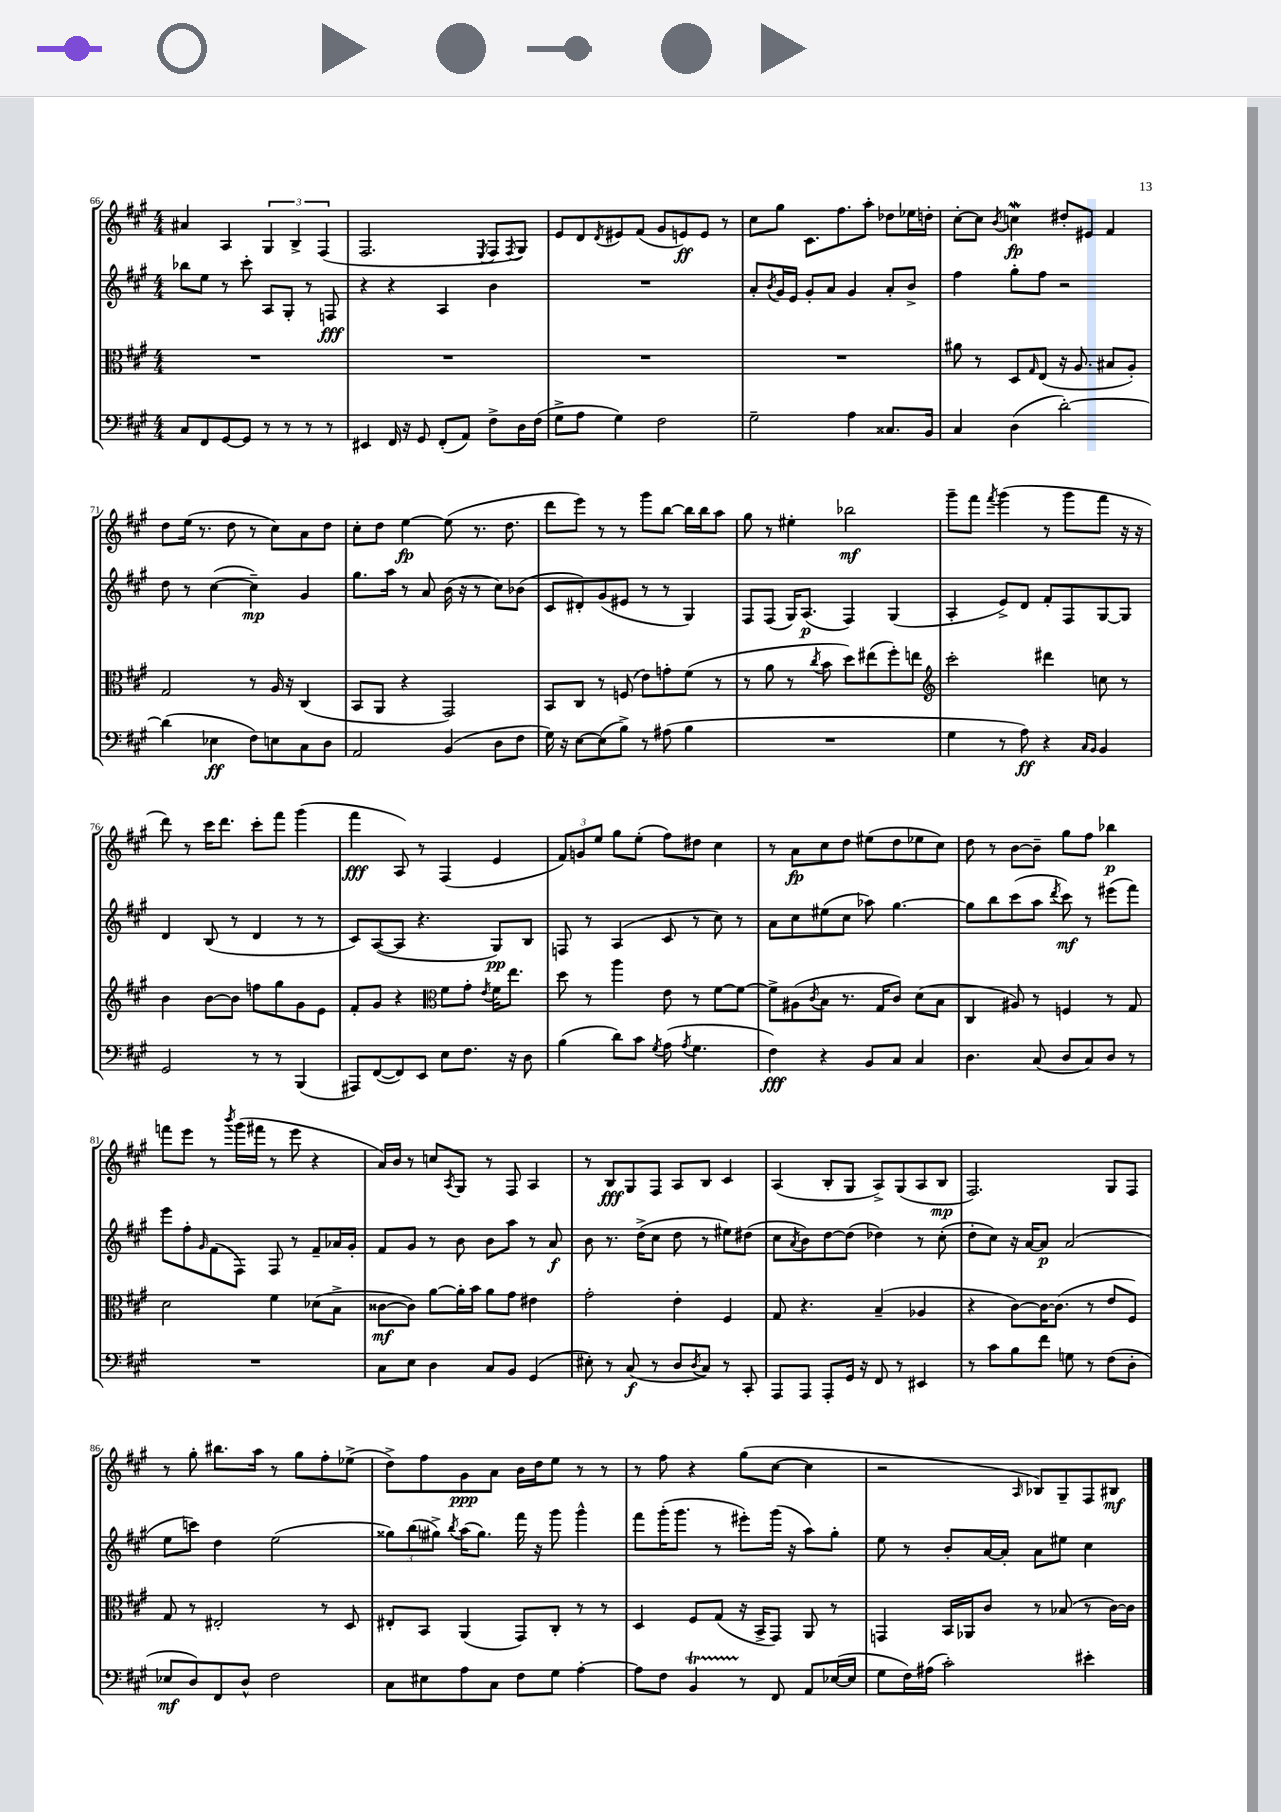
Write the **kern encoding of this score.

**kern	**dynam	**kern	**dynam	**kern	**dynam	**kern	**dynam
*part4	*part4	*part3	*part3	*part2	*part2	*part1	*part1
*staff4	*staff4	*staff3	*staff3	*staff2	*staff2	*staff1	*staff1
*clefF4	*	*clefC3	*	*clefG2	*	*clefG2	*
*k[f#c#g#]	*	*k[f#c#g#]	*	*k[f#c#g#]	*	*k[f#c#g#]	*
*M4/4	*	*M4/4	*	*M4/4	*	*M4/4	*
=66	=66	=66	=66	=66	=66	=66	=66
8C#/L	.	1r	.	8bb-X\L	.	4a#X/	.
8FF#/	.	.	.	8ee\J	.	.	.
[8GG#/	.	.	.	8r	.	4A/	.
8GG#/J]	.	.	.	8ccc#'\	.	.	.
8r	.	.	.	8A/L	.	6G#/	.
8r	.	.	.	8G#'/J	.	.	.
.	.	.	.	.	.	6B^/	.
8r	.	.	.	8r	.	.	.
.	.	.	.	.	.	(6F#/	.
8r	.	.	.	8Fn/	fff	.	.
=67	=67	=67	=67	=67	=67	=67	=67
4EE#X/	.	1r	.	4r	.	2.F#/	.
16FF#/	.	.	.	4r	.	.	.
16r	.	.	.	.	.	.	.
8GG#/	.	.	.	.	.	.	.
(8FF#'/L	.	.	.	4A/	.	.	.
8AA/J)	.	.	.	.	.	.	.
.	.	.	.	.	.	8qE/	.
8F#^\L	.	.	.	4b\	.	8F#/L	.
.	.	.	.	.	.	8qF#/	.
16D\L	.	.	.	.	.	8G#/J)	.
(16F#\JJ	.	.	.	.	.	.	.
=68	=68	=68	=68	=68	=68	=68	=68
8G#^\L	.	1r	.	1r	.	8e/L	.
8A\J	.	.	.	.	.	8d/	.
.	.	.	.	.	.	8qd/	.
4G#\)	.	.	.	.	.	8e#X/	.
.	.	.	.	.	.	(8f#/J	.
2F#\	.	.	.	.	.	8g#/L	.
.	.	.	.	.	.	8en/)	ff
.	.	.	.	.	.	8e/J	.
.	.	.	.	.	.	8r	.
=69	=69	=69	=69	=69	=69	=69	=69
2G#~\	.	1r	.	8a'/L	.	8cc#\L	.
.	.	.	.	8qb/	.	.	.
.	.	.	.	16g#/L	.	8gg#\J	.
.	.	.	.	16e/JJ	.	.	.
.	.	.	.	8g#'/L	.	8.c#\L	.
.	.	.	.	8a/J	.	.	.
.	.	.	.	.	.	8.ff#\	.
4A\	.	.	.	4g#/	.	.	.
.	.	.	.	.	.	8aa'\J	.
8.C##X/L	.	.	.	8a'/L	.	8dd-X\L	.
.	.	.	.	8b^/J	.	16ee-X\L	.
16BB/Jk	.	.	.	.	.	16ddn'\JJ	.
=70	=70	=70	=70	=70	=70	=70	=70
4C#/	.	8a#X\	.	4ff#\	.	[8cc#'\L	.
.	.	8r	.	.	.	8cc#\J]	.
.	.	.	.	.	.	8qb/	.
(4D\	.	8D/L	.	8gg#'\L	.	4ccnw\	fp
.	.	16qqG#/	.	.	.	.	.
.	.	(8E/J	.	8ff#\J	.	.	.
[2d'\)	.	16r	.	2r	.	8dd#X'/L	.
.	.	8.A/	.	.	.	.	.
.	.	.	.	.	.	8e#X/J	.
.	.	8B#X/L	.	.	.	4f#/	.
.	.	8A'/J)	.	.	.	.	.
!!LO:LB:g=z
=71	=71	=71	=71	=71	=71	=71	=71
(4d\]	.	2G#/	.	8dd\	.	8dd\L	.
.	.	.	.	8r	.	(16ee\Jk	.
.	.	.	.	.	.	8.r	.
4E-X\	ff	.	.	([4cc#\	.	.	.
.	.	.	.	.	.	8dd\	.
8F#\L)	.	8r	.	4cc#~\])	mp	8r	.
8En\	.	16A/	.	.	.	8cc#\L)	.
.	.	16r	.	.	.	.	.
8C#\	.	(4C#/	.	4g#/	.	8a\	.
8D\J	.	.	.	.	.	8dd\J	.
=72	=72	=72	=72	=72	=72	=72	=72
2AA/	.	8BB/L	.	8.gg#\L	.	8cc#'\L	.
.	.	8AA/J	.	.	.	8dd\J	.
.	.	.	.	16aa\Jk	.	.	.
.	.	4r	.	8r	.	[4ee\	fp
.	.	.	.	8a/	.	.	.
(4BB/	.	2GG#/)	.	(16b\	.	(8ee\]	.
.	.	.	.	16r	.	.	.
.	.	.	.	8r	.	8.r	.
8D\L	.	.	.	8cc#\L)	.	.	.
.	.	.	.	.	.	8.dd\	.
8F#\J	.	.	.	(8b-X\J	.	.	.
=73	=73	=73	=73	=73	=73	=73	=73
16G#\)	.	8BB/L	.	8c#/L	.	8ddd\L	.
16r	.	.	.	.	.	.	.
[8E\L	.	8C#/J	.	8d#X'/)	.	8eee\J)	.
(8E\]	.	8r	.	(8g#/	.	8r	.
8B^\J)	.	(8Fn/	.	8e#X/J	.	8r	.
8r	.	8e\L)	.	8r	.	8ggg#\L	.
(8A#X\	.	8gn'\	.	8r	.	[8bb\J	.
4B\	.	(8f#\J	.	4G#/)	.	16bb\LL]	.
.	.	.	.	.	.	16bb\J	.
.	.	8r	.	.	.	8aa\J	.
=74	=74	=74	=74	=74	=74	=74	=74
1r	.	8r	.	8F#/L	.	8gg#\	.
.	.	8a\	.	(8F#/J	.	8r	.
.	.	8r	.	16G#/KL)	.	4ee#X'\	.
.	.	.	.	(8.A/J	p	.	.
.	.	8qcc#/	.	.	.	.	.
.	.	8b\	.	.	.	.	.
.	.	8dd\L)	.	4F#/)	.	2bb-X\	mf
.	.	(8ee#X\	.	.	.	.	.
.	.	8ff#'\)	.	(4G#/	.	.	.
.	.	8een\J	.	.	.	.	.
=75	=75	=75	=75	=75	=75	=75	=75
*	*	*clefG2	*	*	*	*	*
4G#\	.	2ccc#'\	.	4A'/	.	8ggg#~\L	.
.	.	.	.	.	.	8fff#\J	.
.	.	.	.	.	.	8qfff#/	.
8r	.	.	.	8e^/L)	.	(4ggg#\	.
8A\)	ff	.	.	8d/J	.	.	.
4r	.	4ddd#X\	.	8f#'/L	.	8r	.
.	.	.	.	8F#/	.	8ggg#\L	.
16qqC#/LL	.	.	.	.	.	.	.
16qqBB/JJ	.	.	.	.	.	.	.
4BB/	.	8ccn\	.	[8G#/	.	8fff#\J	.
.	.	8r	.	8G#/J]	.	16r	.
.	.	.	.	.	.	16r	.
!!LO:LB:g=z
=76	=76	=76	=76	=76	=76	=76	=76
2GG#/	.	4b\	.	4d/	.	8ddd\)	.
.	.	.	.	.	.	8r	.
.	.	[8b\L	.	(8B/	.	16ccc#\KL	.
.	.	.	.	.	.	8.ddd\J	.
.	.	8b\J]	.	8r	.	.	.
8r	.	8ffn\L	.	4d/	.	8ccc#'\L	.
8r	.	8gg#\	.	.	.	8fff#\J	.
(4BBB/	.	8g#\	.	8r	.	(4ggg#\	.
.	.	8e\J	.	8r	.	.	.
=77	=77	=77	=77	=77	=77	=77	=77
8AAA#X/L)	.	8f#'/L	.	8c#/L)	.	4fff#\	fff
([8FF#/	.	8g#/J	.	([8A/	.	.	.
8FF#/])	.	4r	.	8A/J]	.	8A/)	.
8EE/J	.	.	.	4.r	.	8r	.
*	*	*clefC3	*	*	*	*	*
8E\L	.	8f#\L	.	.	.	(4F#/	.
8.F#\J	.	8g#'\J	.	.	.	.	.
.	.	8qe/	.	.	.	.	.
.	.	16f#\KL	.	8G#/L)	pp	4e/	.
16r	.	8.ee\J	.	.	.	.	.
8D\	.	.	.	8B/J	.	.	.
=78	=78	=78	=78	=78	=78	=78	=78
(4B\	.	8dd\	.	8Fn/	.	12f#/L)	.
.	.	.	.	.	.	12gn/	.
.	.	8r	.	8r	.	.	.
.	.	.	.	.	.	12ee/J	.
8d\L)	.	4aa\	.	(4A/	.	8gg#\L	.
8c#\J	.	.	.	.	.	(8ee'\J	.
8qG#/	.	.	.	.	.	.	.
(8A\	.	8e\	.	8c#/	.	8ff#\L)	.
8qA/	.	.	.	.	.	.	.
4.G#\	.	8r	.	8r	.	8dd#X\J	.
.	.	[8f#\L	.	8cc#\)	.	4cc#\	.
.	.	8f#\J_	.	8r	.	.	.
=79	=79	=79	=79	=79	=79	=79	=79
4F#\)	fff	8f#^\L]	.	8a\L	.	8r	.
.	.	(8A#X\	.	8cc#\	.	8a\L	fp
.	.	8qc#/	.	.	.	.	.
4r	.	8B\J	.	(8ee#X\	.	8cc#\	.
.	.	8.r	.	8cc#\J	.	8dd\J	.
8BB/L	.	.	.	8aa-X\)	.	(8ee#X\L	.
.	.	16G#/KL	.	.	.	.	.
8C#/J	.	8c#/J)	.	[4.gg#\	.	8dd\	.
4C#/	.	(8d\L	.	.	.	8ee-X\	.
.	.	8B\J	.	.	.	8cc#\J)	.
=80	=80	=80	=80	=80	=80	=80	=80
4.D\	.	4C#/	.	8gg#\L]	.	8dd\	.
.	.	.	.	8bb\	.	8r	.
.	.	8A#X/)	.	(8ccc#\	.	[8b\L	.
(8C#/	.	8r	.	8aa\J	.	8b~\J]	.
.	.	.	.	8qddd/	.	.	.
8D/L	.	4Fn/	.	8ccc#\)	mf	8gg#\L	.
8C#/)	.	.	.	8r	.	8ff#\J	.
8D/J	.	8r	.	(8eee#X\L	.	4bb-X\	p
8r	.	8G#/	.	8fff#\J)	.	.	.
!!LO:LB:g=z
=81	=81	=81	=81	=81	=81	=81	=81
1r	.	2d\	.	8eee\L	.	8fffn\L	.
.	.	.	.	8ff#'\	.	8eee\J	.
.	.	.	.	16qqg#/	.	.	.
.	.	.	.	(8f#\	.	8r	.
.	.	.	.	.	.	8qbbb/	.
.	.	.	.	8F#\J)	.	(16ggg#\LL	.
.	.	.	.	.	.	16fff#X\JJ	.
.	.	4f#\	.	8F#/	.	8r	.
.	.	.	.	8r	.	8eee\	.
.	.	(8d-X\L	.	8f#~/L	.	4r	.
.	.	8B^\J	.	16a-X/L	.	.	.
.	.	.	.	16g#'/JJ	.	.	.
=82	=82	=82	=82	=82	=82	=82	=82
8C#\L	.	[8c##X\L	mf	8f#/L	.	16a/LL)	.
.	.	.	.	.	.	16b/JJ	.
8E\J	.	8c##\J])	.	8g#/J	.	8r	.
4D\	.	[8a\L	.	8r	.	8ccn/L	.
.	.	.	.	.	.	8qA/	.
.	.	16a'\L]	.	8b\	.	8G#/J	.
.	.	16b\JJ	.	.	.	.	.
8C#/L	.	8a\L	.	8b\L	.	8r	.
8BB/J	.	8g#\J	.	8aa\J	.	8F#/	.
(4GG#/	.	4e#X\	.	8r	.	4A/	.
.	.	.	.	8a/	f	.	.
=83	=83	=83	=83	=83	=83	=83	=83
8E#X'\)	.	2g#'\	.	8b\	.	8r	.
8r	.	.	.	8.r	.	8B/L	fff
(8C#/	f	.	.	.	.	8G#/	.
.	.	.	.	(16dd^\KL	.	.	.
8r	.	.	.	8cc#\J	.	8F#/J	.
8D/L	.	4e'\	.	8dd\	.	8A/L	.
8qD/	.	.	.	.	.	.	.
8C#/J)	.	.	.	8r	.	8B/J	.
8r	.	4F#/	.	8ee#X\L)	.	4c#/	.
8CC#'/	.	.	.	(8dd#X\J	.	.	.
=84	=84	=84	=84	=84	=84	=84	=84
8AAA/L	.	8G#/	.	8cc#\L	.	(4A/	.
.	.	.	.	8qa/	.	.	.
8AAA/J	.	4.r	.	8b\)	.	.	.
8AAA'/L	.	.	.	[8dd\	.	8B'/L	.
16GG#/Jk	.	.	.	(8dd\J]	.	8G#/J	.
16r	.	.	.	.	.	.	.
8FF#/	.	(4B~/	.	4dd-X\)	.	8A^/L)	.
8r	.	.	.	.	.	(8G#/	.
4EE#X/	.	4A-X/	.	8r	.	8A/	.
.	.	.	.	(8cc#'\	.	8B/J	mp
=85	=85	=85	=85	=85	=85	=85	=85
8r	.	4r	.	8dd'\L	.	2.F#/)	.
8c#\L	.	.	.	8cc#\J)	.	.	.
8B\	.	[8c#\L)	.	16r	.	.	.
.	.	.	.	[16a/KL	.	.	.
8f#\J	.	16c#\K_	.	8a/J]	p	.	.
.	.	(8.c#\J]	.	.	.	.	.
8Gn\	.	.	.	(2a/	.	.	.
8r	.	8r	.	.	.	.	.
(8F#\L	.	8e/L	.	.	.	8G#/L	.
8D'\J	.	8F#/J)	.	.	.	8F#/J	.
!!LO:LB:g=z
=86	=86	=86	=86	=86	=86	=86	=86
8E-X/L	mf	8G#/	.	8ee\L	.	8r	.
8D/)	.	8r	.	8cccn\J)	.	8gg#'\	.
8FF#/	.	2E#X'/	.	4dd\	.	8.bb#X\L	.
8D^^/J	.	.	.	.	.	.	.
.	.	.	.	.	.	16aa\Jk	.
2F#\	.	.	.	(2ee\	.	8r	.
.	.	.	.	.	.	8gg#\L	.
.	.	8r	.	.	.	8ff#'\	.
.	.	8D/	.	.	.	(8ee-X^\J	.
=87	=87	=87	=87	=87	=87	=87	=87
8C#\L	.	8E#X'/L	.	12gg##X\L)	.	8dd^\L)	.
.	.	.	.	(12bb\	.	.	.
8E#X\	.	8BB/J	.	.	.	8ff#\	.
.	.	.	.	12gg#X^\J)	.	.	.
.	.	.	.	8qbb/	.	.	.
8A\	.	(4AA/	.	(16aa\KL	.	8g#\	ppp
.	.	.	.	8.gg#\J)	.	.	.
8C#\J	.	.	.	.	.	8a\J	.
8F#\L	.	8GG#/L)	.	16fff#\	.	16b\LL	.
.	.	.	.	16r	.	16dd\J	.
8G#\J	.	8C#'/J	.	8ggg#\	.	8ee\J	.
[4A'\	.	8r	.	4ggg#^^\	.	8r	.
.	.	8r	.	.	.	8r	.
=88	=88	=88	=88	=88	=88	=88	=88
8A\L]	.	4D/	.	8fff#\L	.	8r	.
8F#\J	.	.	.	(16ggg#'\K	.	8ff#\	.
.	.	.	.	8.ggg#\J	.	.	.
4BBT/	.	8F#/L	.	.	.	4r	.
.	.	(8G#/J	.	8r	.	.	.
8r	.	16r	.	8eee#X'\L)	.	(8gg#\L	.
.	.	16BB^/KL	.	.	.	.	.
8FF#/	.	8GG#/J)	.	(16ggg#\Jk	.	[8cc#\J	.
.	.	.	.	16r	.	.	.
8AA/L	.	8AA/	.	8aa\L)	.	4cc#\]	.
([16E-X/L	.	8r	.	8gg#'\J	.	.	.
16E-/JJ]	.	.	.	.	.	.	.
=89	=89	=89	=89	=89	=89	=89	=89
8G#\L	.	4GGn/	.	8ee\	.	2r	.
16F#\L)	.	.	.	8r	.	.	.
(16A#X\JJ	.	.	.	.	.	.	.
2c#'\)	.	16BB/LL	.	8b'/L	.	.	.
.	.	16AA-X/J	.	.	.	.	.
.	.	8c#/J	.	[16a/L	.	.	.
.	.	.	.	16a'/JJ]	.	.	.
.	.	.	.	.	.	16qqA/	.
.	.	8r	.	8a\L	.	8B-X/L)	.
.	.	(8B-X/	.	8ee#X\J	.	8G#~/	.
4e#X'\	.	8r	.	4cc#\	.	8F#/	.
.	.	[16c#\LL)	.	.	.	8B#X/J	mf
.	.	16c#\JJ]	.	.	.	.	.
==	==	==	==	==	==	==	==
*-	*-	*-	*-	*-	*-	*-	*-
